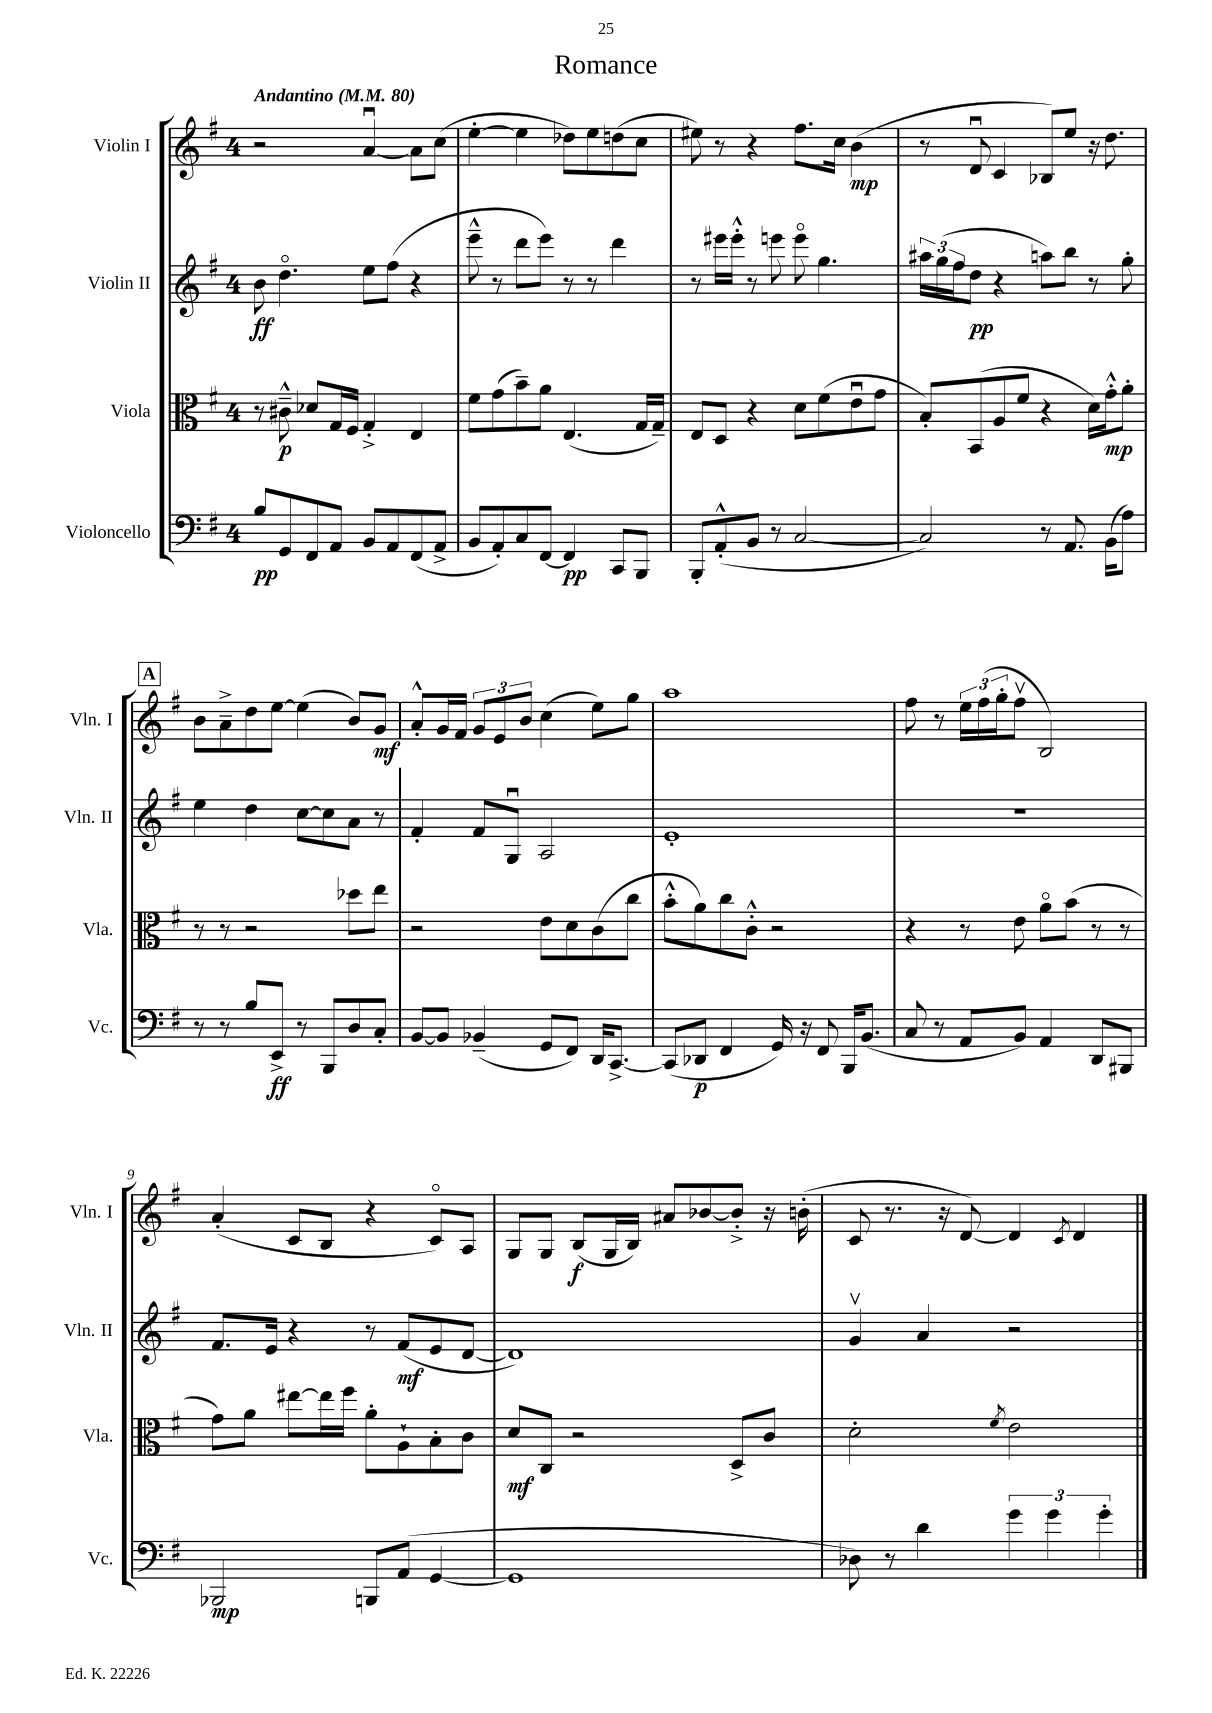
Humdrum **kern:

**kern	**kern	**kern	**kern
*staff4	*staff3	*staff2	*staff1
*clefF4	*clefC3	*clefG2	*clefG2
*k[f#]	*k[f#]	*k[f#]	*k[f#]
*M4/4	*M4/4	*M4/4	*M4/4
*MM80	*MM80	*MM80	*MM80
8B/L	8r	8b\	2r
8GG/	8c#~^^\	4.ddo\	.
8FF#/	8d-/L	.	.
8AA/J	16G/L	.	.
.	16F#/JJ	.	.
8BB/L	4G'^/	8ee\L	[4au/
8AA/	.	(8ff#\J	.
(8FF#/	4E/	4r	8a\]L
8AA^/J	.	.	(8cc\J
=	=	=	=
8BB/L	8f#\L	8eee~^^\	[4ee'\
8AA'/)	(8g\	8r	.
8C/	8b~\)	8ddd\L	4ee\]
[8FF#/J	8a\J	8eee\J)	.
4FF#/]	(4.E/	8r	8dd-\L)
.	.	8r	8ee\
8CC/L	.	4ddd\	(8dd\
8BBB/J	16G/LL	.	8cc\J
.	16G~/JJ)	.	.
=	=	=	=
8BBB'/L	8E/L	8r	8ee#\)
(8AA'^^/	8D/J	16eee#\LL	8r
.	.	16eee#'^^\JJ	.
8BB/J	4r	8r	4r
8r	.	8eee\	.
[2C/	8d\L	8eeeo\	8.ff#\L
.	(8f#\	4.gg\	.
.	.	.	16cc\Jk
.	8eu\	.	(4b\
.	8g\J	.	.
=	=	=	=
2C/])	8B'/L)	24aa#\LL	8r
.	.	(24gg\	.
.	.	24ff#\J	.
.	(8BB/	8dd\J	8du/
.	8A/	4r	4c/
.	8f#/J	.	.
8r	4r	8aa\L)	8B-/L)
8.AA/	.	8bb\J	8ee/J
.	16d\LL)	8r	16r
(16BB\LK	16g'^^\J	.	8.dd\
8A\J)	8a'\J	8gg'\	.
=	=	=	=
8r	8r	4ee\	8b\L
8r	8r	.	8a~^\
8B/L	2r	4dd\	8dd\
8EE^/J	.	.	[8ee\J
8r	.	[8cc\L	(4ee\]
8BBB/L	.	8cc\]	.
8D/	8dd-\L	8a\J	8b/L)
8C'/J	8ee\J	8r	8g/J
=	=	=	=
[8BB/L	2r	4f#'/	8a'^^/L
8BB/]J	.	.	16g/L
.	.	.	16f#/JJ
(4BB-~/	.	8f#/L	12g/L
.	.	.	12e/
.	.	8Gu/J	.
.	.	.	12b/J
8GG/L	8e\L	2A/	(4cc\
8FF#/J)	8d\	.	.
16DD/LK	(8c\	.	8ee\L)
[8.CC^/J	.	.	.
.	8cc\J	.	8gg\J
=	=	=	=
(8CC/]L	8b'^^\L	1e'	1aa
8DD-/J	8a\)	.	.
4FF#/	8cc\	.	.
.	8c'^^\J	.	.
16GG/)	2r	.	.
16r	.	.	.
8FF#/	.	.	.
16BBB/LK	.	.	.
(8.BB/J	.	.	.
=	=	=	=
8C/	4r	1r	8ff#\
8r	.	.	8r
8AA/L	8r	.	24ee\LL
.	.	.	(24ff#\
.	.	.	24gg'\J
8BB/J)	8e\	.	8ff#v\J
4AA/	8ao\L	.	2B/)
.	(8b\J	.	.
8DD/L	8r	.	.
8BBB#/J	8r	.	.
=	=	=	=
2BBB-/	8g\L)	8.f#/L	(4a'/
.	8a\J	.	.
.	.	16e/Jk	.
.	[8ee#\L	4r	8c/L
.	16ee#\]L	.	8B/J
.	16ff#\JJ	.	.
8BBB/L	8a'\L	8r	4r
(8AA/J	8A`\	(8f#/L	.
[4GG/	8B'\	8e/	8co/L)
.	8c\J	[8d/J	8A/J
=	=	=	=
1GG]	8d/L	1d])	8G/L
.	8C/J	.	8G/J
.	2r	.	(8B/L
.	.	.	16G/L
.	.	.	16B/JJ)
.	.	.	8a#/L
.	.	.	[8b-/
.	8D^/L	.	8b-'^/]J
.	8c/J	.	16r
.	.	.	(16b'\
=	=	=	=
8D-\)	2d'\	4gv/	8c/
8r	.	.	8.r
4d\	.	4a/	.
.	.	.	16r
.	.	.	[8d/)
.	8qf#/	.	.
6g\	2e\	2r	4d/]
6g\	.	.	.
.	.	.	8qc/
.	.	.	4d/
6g'\	.	.	.
==	==	==	==
*-	*-	*-	*-
